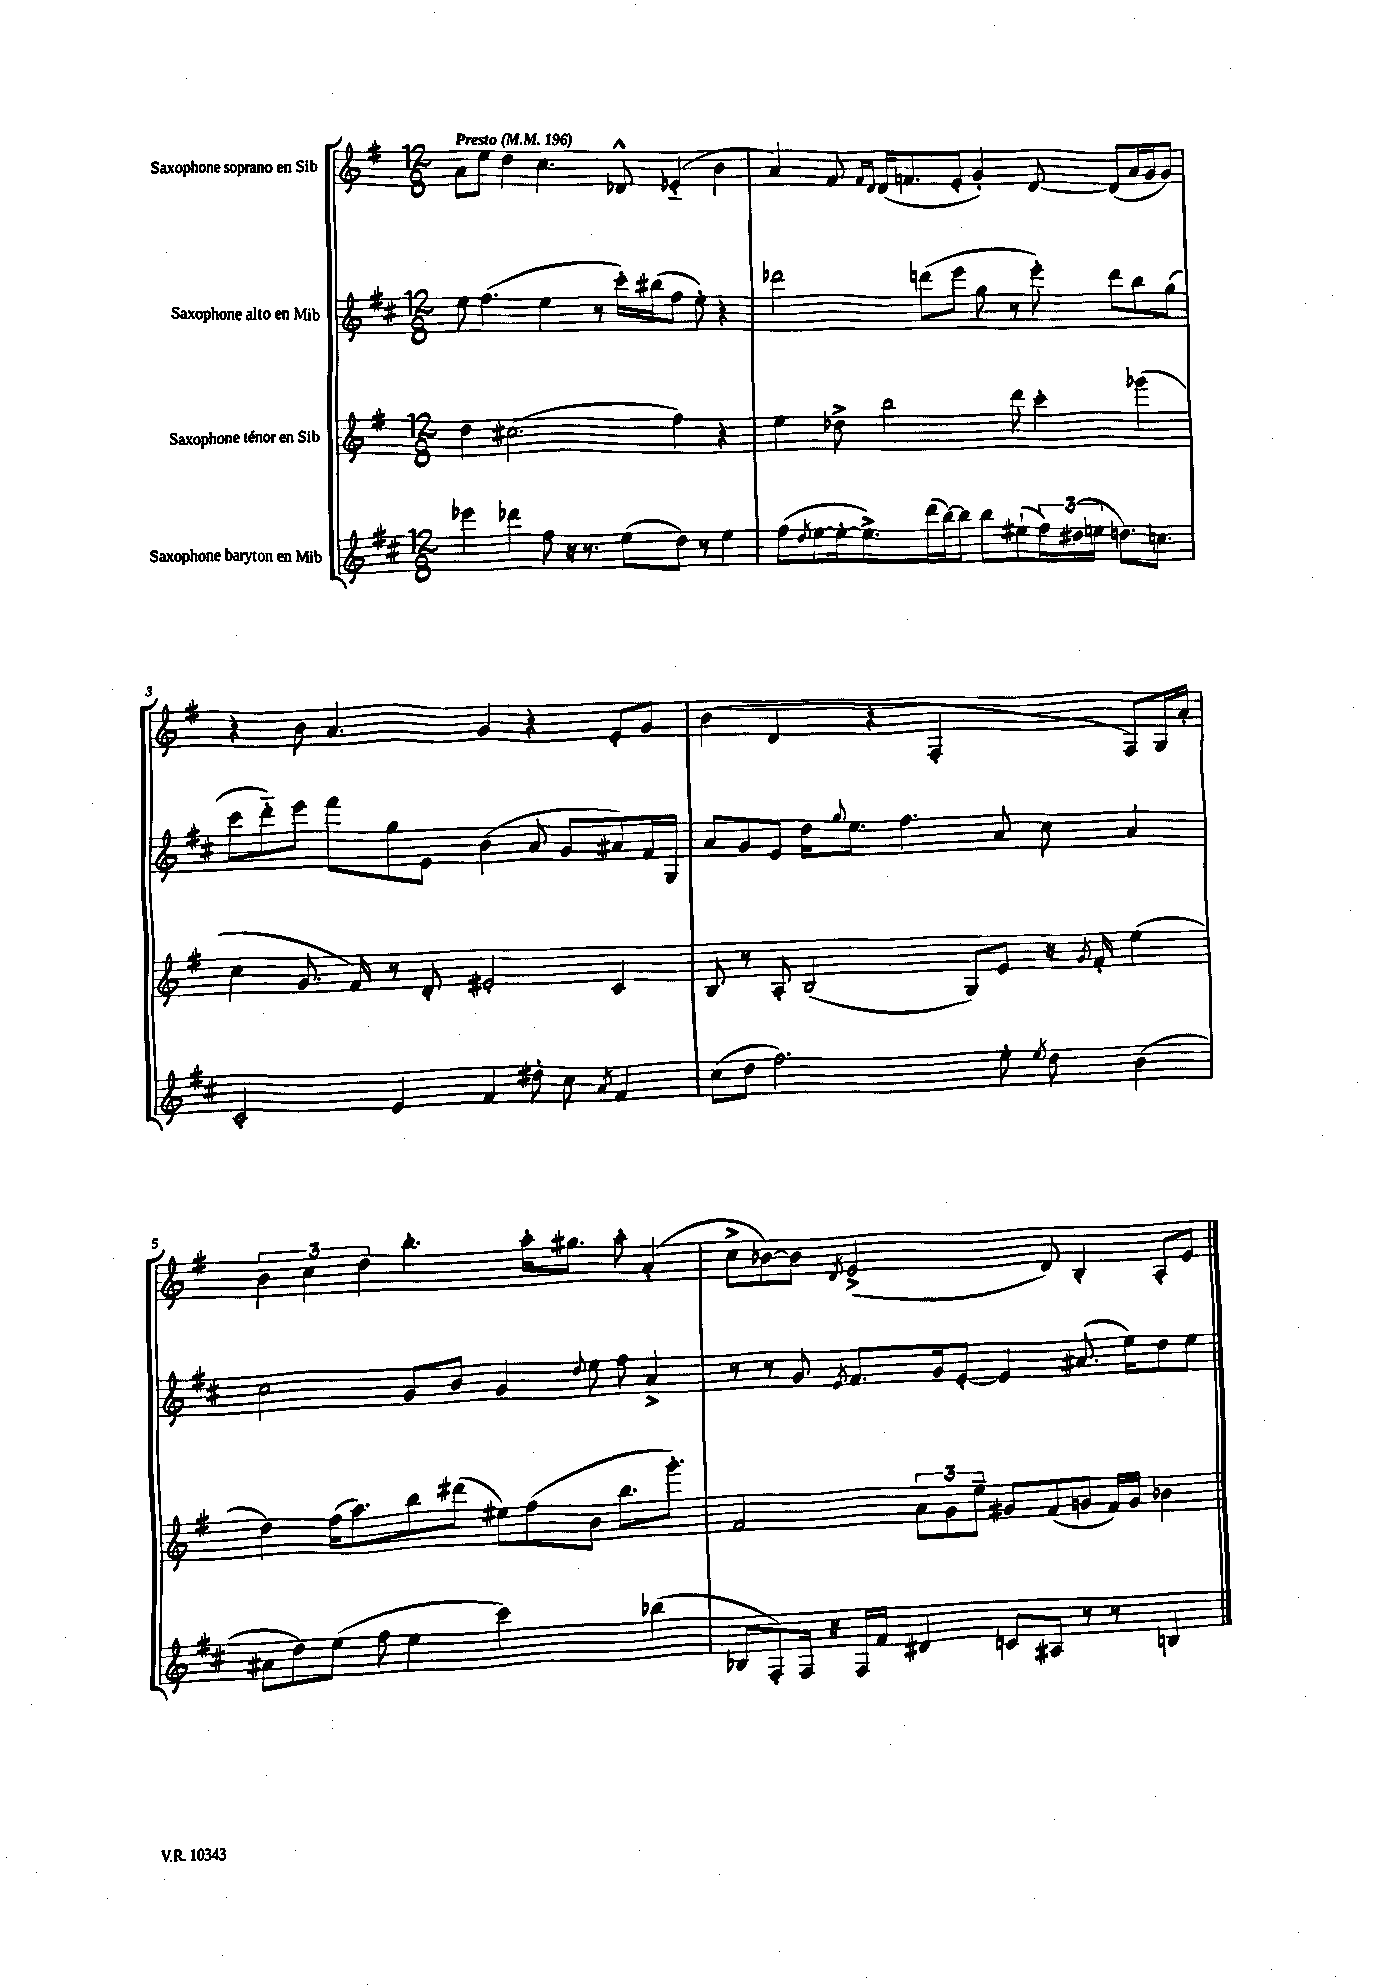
<<
\new StaffGroup <<
\new Staff = "s0" \with { instrumentName = "Saxophone soprano en Sib" } {
    \clef treble \key g \major \numericTimeSignature \time 12/8 \tempo "Presto" 4 = 196
    a'8 e''8 d''4 c''4. des'8-^ ees'4-_( b'4 |
    a'4) fis'8 \grace { fis'16 d'16 } d'16( f'8. e'8-. g'4-.) d'8~ d'8( a'16 g'16 g'8) |
    r4 b'8 a'4. g'4 r4 e'8-. g'8 |
    b'4( d'4 r4 fis2-. fis8) g16 a'16-. |
    \tuplet 3/2 { b'4 c''4 d''4 } b''4.-. a''16-. gis''8. a''8-. a'4-.( |
    c''8-> bes'8~) bes'8 \acciaccatura { d'8 } e'2->( d'8) b4-. a8-. e'8 \bar "|." |
}
\new Staff = "s1" \with { instrumentName = "Saxophone alto en Mib" } {
    \clef treble \key d \major \numericTimeSignature \time 12/8
    e''8 fis''4.( e''4 r8 cis'''16-.) bis''16( fis''8 e''8-.) r4 |
    des'''2 d'''8( e'''8 g''8 r8 e'''8-.) d'''8 b''8 g''8( |
    cis'''8 d'''8-_) e'''8 fis'''8 g''8 e'8 b'4( a'8 g'8 ais'8) fis'16 g16 |
    a'8 g'8 e'8 d''16 \appoggiatura { g''8 } e''8. fis''4. a'8 cis''8 a'4 |
    cis''2 g'8 b'8 g'4 \appoggiatura { d''8 } e''8 fis''8 a'4-> |
    r8 r8 g'8 \acciaccatura { e'8 } fis'8. g'16 e'8~-. e'4 ais'8.( e''16) d''8 e''8 \bar "|." |
}
\new Staff = "s2" \with { instrumentName = "Saxophone ténor en Sib" } {
    \clef treble \key g \major \numericTimeSignature \time 12/8
    d''4 cis''2.( fis''4) r4 |
    e''4 des''8-> b''2 d'''8 c'''4-. ges'''4( |
    c''4 g'8. fis'16) r8 d'8-. eis'2-. c'4 |
    b8 r8 a8-. b2( g8) e'8 r16 \acciaccatura { g'8 } fis'16-. e''4( |
    d''4) fis''16( a''8.) b''8 dis'''8( eis''8) fis''8( b'8 b''8. g'''8.-.) |
    fis'2 \tuplet 3/2 { a'8 g'8 e''8-- } gis'8 fis'8( g'8 fis'16) g'16 bes'4 \bar "|." |
}
\new Staff = "s3" \with { instrumentName = "Saxophone baryton en Mib" } {
    \clef treble \key d \major \numericTimeSignature \time 12/8
    ees'''4 des'''4 fis''8 r16 r8. e''8( d''8) r8 e''4 |
    fis''8( \acciaccatura { d''8 } e''8~ e''16~-. e''8.->) d'''16( b''16~) b''8 b''8 eis''8-!( \tuplet 3/2 { fis''16) dis''16( e''16 } d''8.) c''8. |
    cis'2-. e'4 fis'4 dis''8-. cis''8 \acciaccatura { a'8 } fis'4 |
    cis''8( d''8 fis''2.) e''8-. \acciaccatura { e''8 } d''8 b'4( |
    ais'8 d''8) e''8( fis''8 e''4 cis'''2) bes''4( |
    bes8 fis8-.) fis16 r16 fis16 fis'16 dis'4 c'8 ais8 r8 r8 b4 \bar "|." |
}
>>
>>
